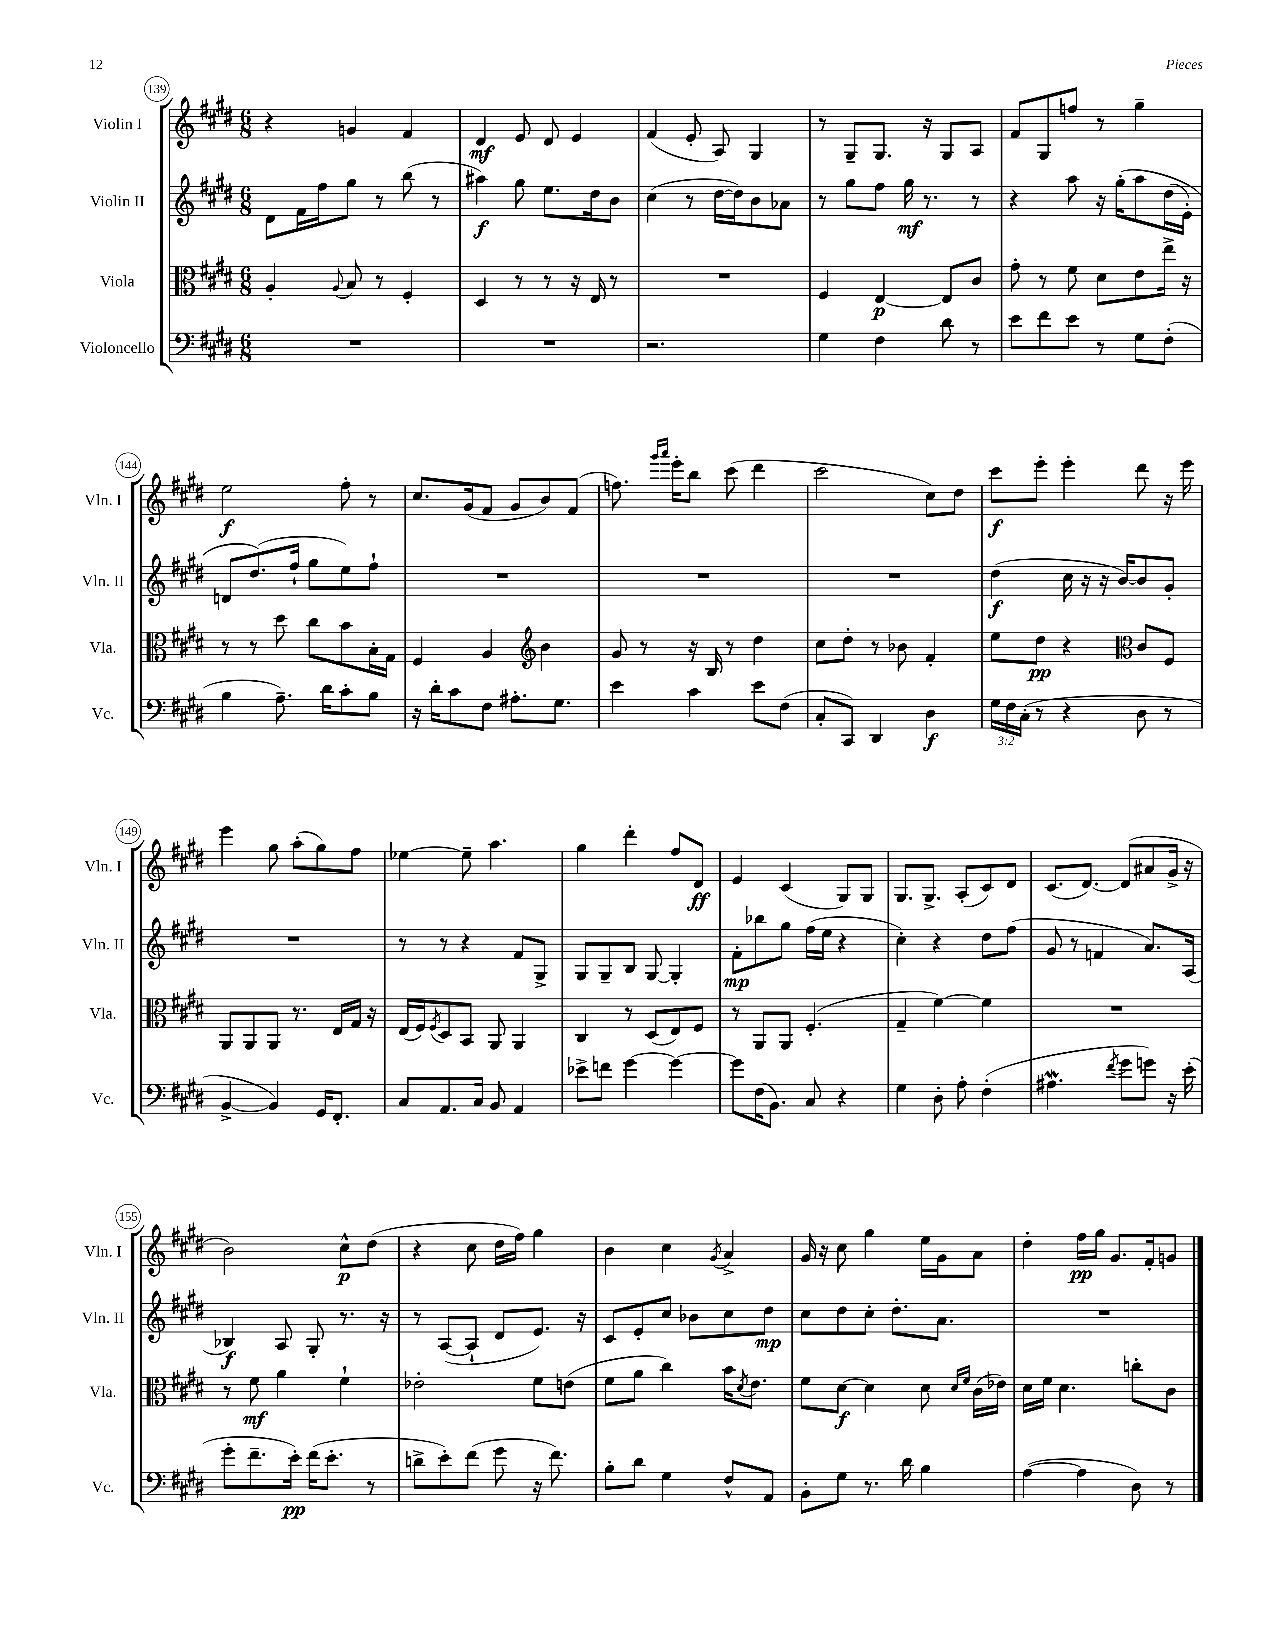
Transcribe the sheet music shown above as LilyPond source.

<<
\new StaffGroup <<
\new Staff = "s0" \with { instrumentName = "Violin I" shortInstrumentName = "Vln. I" } {
    \clef treble \key e \major \numericTimeSignature \time 6/8
    r4 g'4 fis'4 |
    dis'4\mf e'8 dis'8 e'4 |
    fis'4( e'8-. a8) gis4 |
    r8 gis8-- gis8. r16 gis8 a8 |
    fis'8 gis8 f''8 r8 gis''4-- |
    e''2\f fis''8-. r8 |
    cis''8. gis'16( fis'8 gis'8 b'8) fis'8( |
    f''8.) \grace { gis'''16 a'''16 } e'''16-. b''8 cis'''8( dis'''4 |
    cis'''2 cis''8) dis''8 |
    cis'''8\f e'''8-. e'''4-. dis'''8 r16 e'''16 |
    e'''4 gis''8 a''8-.( gis''8) fis''8 |
    ees''4~ ees''8-- a''4. |
    gis''4 dis'''4-. fis''8 dis'8\ff |
    e'4 cis'4( gis8) gis8 |
    gis8. gis8.-> a8-.( cis'8) dis'8 |
    cis'8.( dis'8.~) dis'8( ais'8 gis'16-> r16 |
    b'2) cis''8-^\p dis''8( |
    r4 cis''8 dis''16 fis''16) gis''4 |
    b'4 cis''4 \acciaccatura { gis'8 } a'4-> |
    gis'16 r16 cis''8 gis''4 e''16 gis'16 a'8 |
    dis''4-. fis''16\pp gis''16 gis'8. fis'16-. g'8 \bar "|." |
}
\new Staff = "s1" \with { instrumentName = "Violin II" shortInstrumentName = "Vln. II" } {
    \clef treble \key e \major \numericTimeSignature \time 6/8
    dis'8 fis'16 fis''16 gis''8 r8 b''8( r8 |
    ais''4\f) gis''8 e''8. dis''16 b'8 |
    cis''4( r8 dis''16~ dis''16) b'8 aes'8 |
    r8 gis''8 fis''8 gis''16\mf r8. r8 |
    r4 a''8 r16 gis''16-.\( a''8 dis''16( e'16-.) |
    d'8 dis''8.(\) fis''16-! gis''8 e''8) fis''8-! |
    R2. |
    R2. |
    R2. |
    dis''4\f( cis''16 r16 r16 b'16~) b'8 gis'8-. |
    R2. |
    r8 r8 r4 fis'8 gis8-> |
    gis8 gis8-- b8 gis8~ gis4-. |
    fis'8-.\mp bes''8 gis''8 fis''16( e''16 r4 |
    cis''4-.) r4 dis''8 fis''8( |
    gis'8 r8 f'4 a'8.) a16( |
    bes4\f) a8 gis8-. r8. r16 |
    r8 a8~( a8-! dis'8 e'8.) r16 |
    cis'8 e'8-. cis''8 bes'8 cis''8 dis''8\mp |
    cis''8 dis''8 cis''8-. dis''8.-. a'8. |
    R2. \bar "|." |
}
\new Staff = "s2" \with { instrumentName = "Viola" shortInstrumentName = "Vla." } {
    \clef alto \key e \major \numericTimeSignature \time 6/8
    a4-. \appoggiatura { a8 } b8 r8 fis4-. |
    dis4 r8 r8 r16 e16 r8 |
    R2. |
    fis4 e4~\p e8 cis'8 |
    gis'8-. r8 fis'8 dis'8 e'8 e''16-> r16 |
    r8 r8 dis''8 cis''8 b'8 b16-. gis16 |
    fis4 a4 \clef treble b'4 |
    gis'8 r8 r16 b16 r8 dis''4 |
    cis''8 dis''8-. r8 bes'8 fis'4-. |
    e''8 dis''8\pp r4 \clef alto cis'8 fis8 |
    a,8 a,8 a,8 r8. e16 gis16 r16 |
    e16( fis16) \acciaccatura { fis8 } dis8 b,8 a,8 a,4 |
    cis4 r8 dis8( e8) fis8 |
    r8 a,8 a,8 fis4.-.( |
    gis4-- fis'4~) fis'4 |
    R2. |
    r8 fis'8\mf a'4 fis'4-! |
    ees'2-. fis'8 e'8( |
    fis'8 a'8 cis''4) b'16 \acciaccatura { dis'8 } e'8. |
    fis'8 dis'8~\f dis'4 dis'8 \grace { dis'16 fis'16 } cis'16( ees'16) |
    dis'16 fis'16 dis'4. c''8-. cis'8 \bar "|." |
}
\new Staff = "s3" \with { instrumentName = "Violoncello" shortInstrumentName = "Vc." } {
    \clef bass \key e \major \numericTimeSignature \time 6/8 \override Staff.TupletNumber.text = #tuplet-number::calc-fraction-text
    R2. |
    R2. |
    r2. |
    gis4 fis4 dis'8 r8 |
    e'8 fis'8 e'8 r8 gis8 fis8-.( |
    b4 a8.--) dis'16 cis'8-. b8 |
    r16 dis'16-. cis'8 fis8 ais8.-. gis8. |
    e'4 cis'4 e'8 fis8( |
    cis8-. cis,8) dis,4 dis4\f |
    \tuplet 3/2 { gis16 fis16 cis16-.( } r8 r4 dis8 r8 |
    b,4~-> b,4) gis,16 fis,8.-. |
    cis8 a,8. cis16 b,8 a,4 |
    ees'8-> f'8 gis'4~ gis'4~ |
    gis'8 fis16( b,8.) cis8 r4 |
    gis4 dis8-. a8-. fis4-.( |
    ais4.\mordent \acciaccatura { fis'8 } gis'8 g'8) r16 e'16-.( |
    gis'8-. fis'8.-- e'16-.\pp) fis'16( e'8.-. r8 |
    d'8-> e'8-.) fis'8( gis'8 r16 fis'8.) |
    b8-. dis'8 gis4 fis8-^ a,8 |
    b,8-. gis8 r8. dis'16 b4 |
    a4~( a4 dis8) r8 \bar "|." |
}
>>
>>
\layout { \context { \Score currentBarNumber = #139 \override BarNumber.stencil = #(make-stencil-circler 0.1 0.3 ly:text-interface::print) } }
